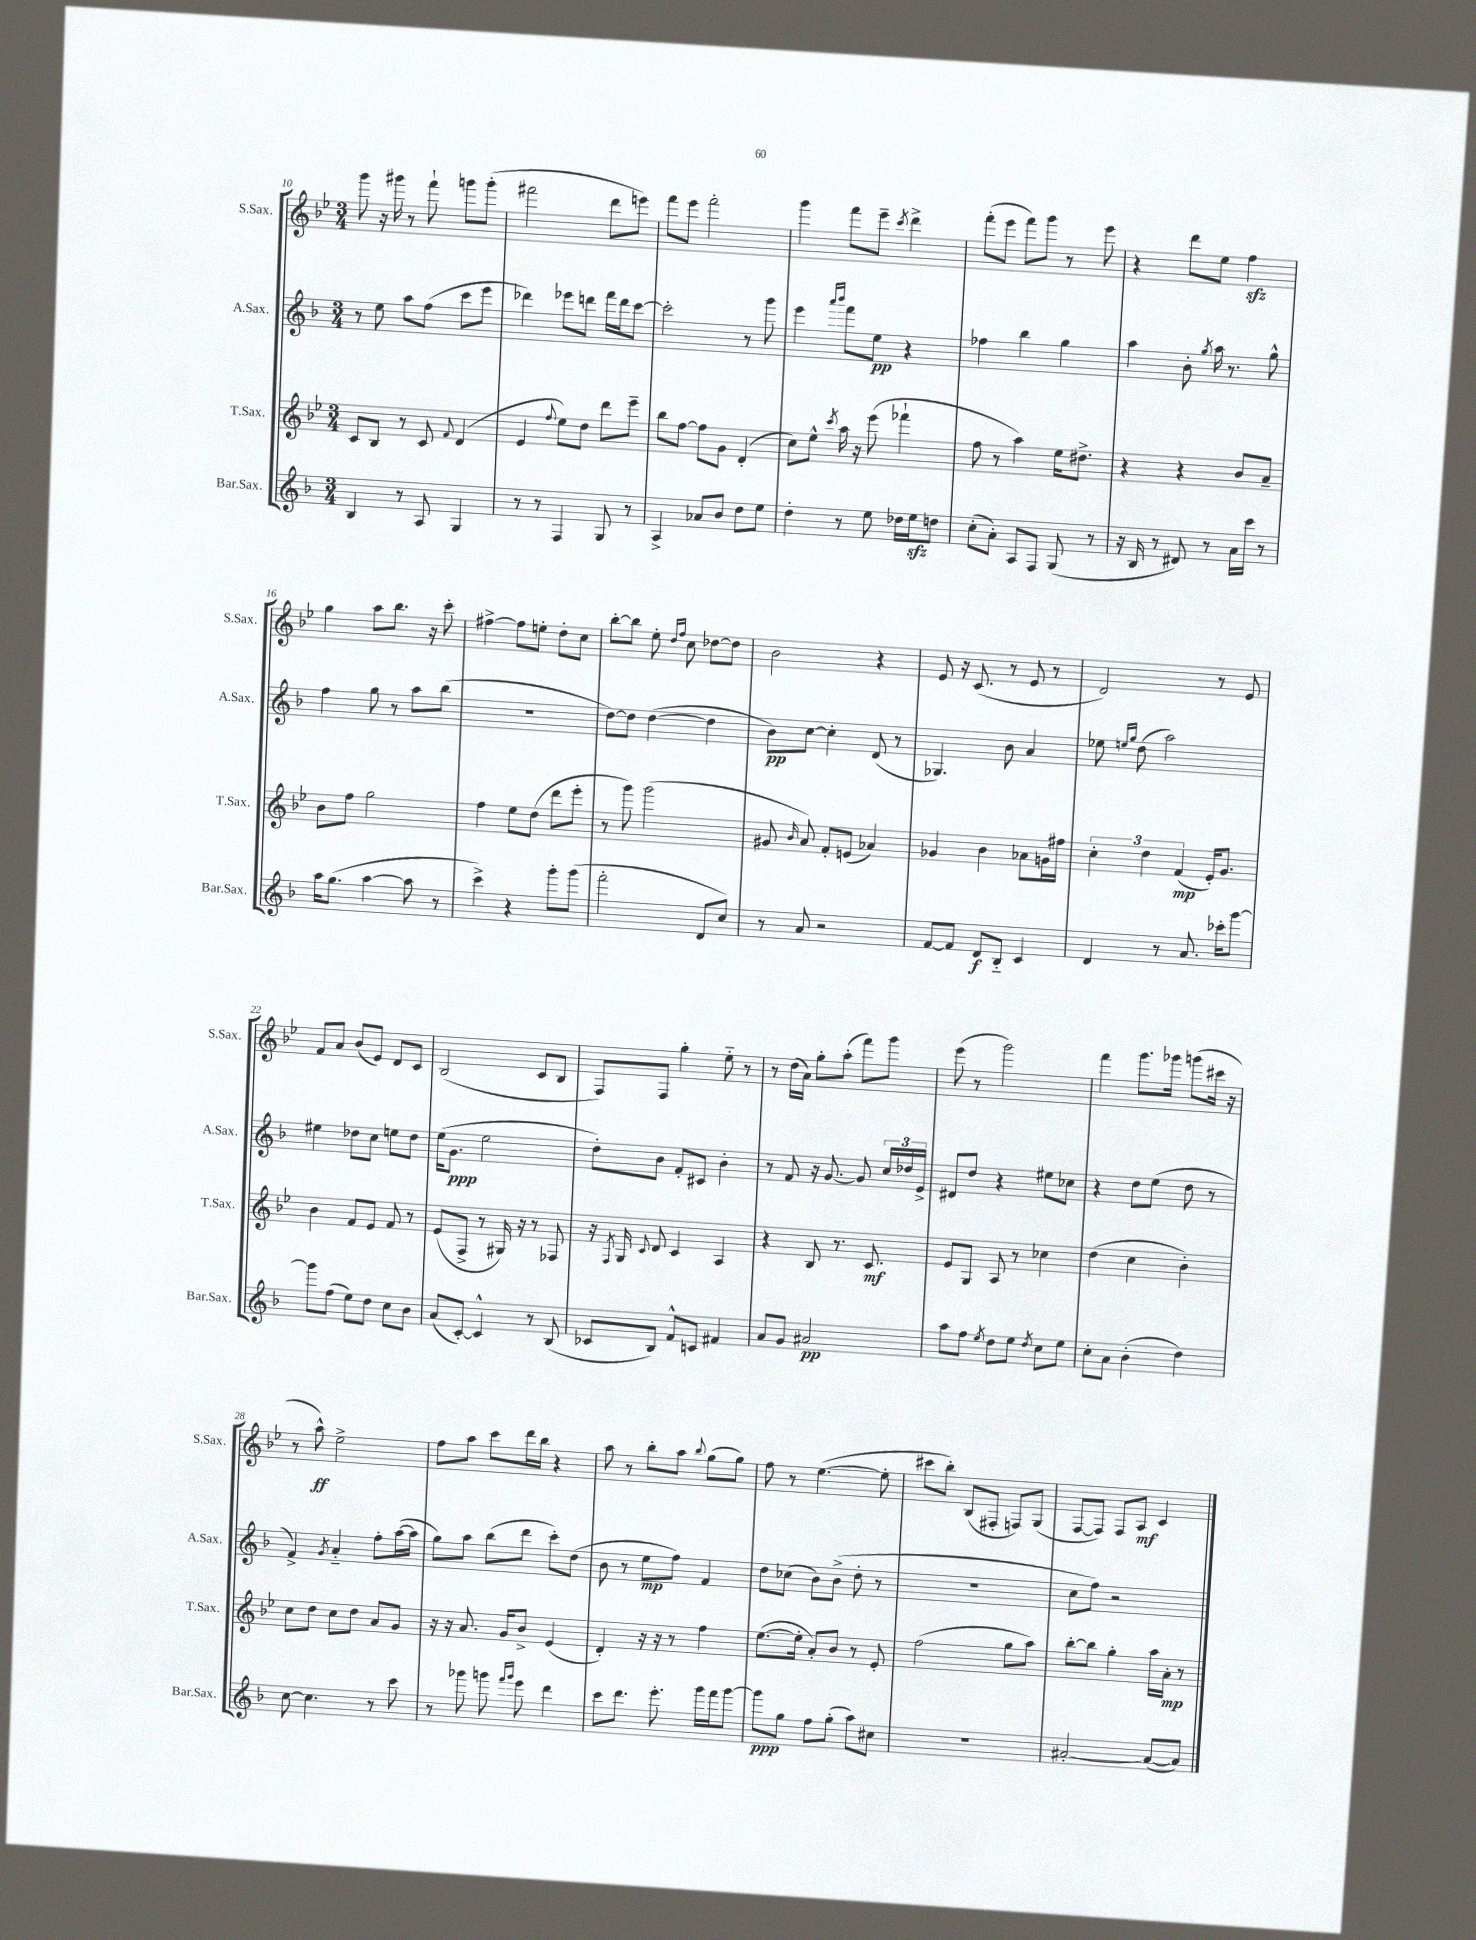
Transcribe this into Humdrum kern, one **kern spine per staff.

**kern	**dynam	**kern	**dynam	**kern	**dynam	**kern	**dynam
*part4	*part4	*part3	*part3	*part2	*part2	*part1	*part1
*staff4	*staff4	*staff3	*staff3	*staff2	*staff2	*staff1	*staff1
*I"Bar.Sax.	*	*I"T.Sax.	*	*I"A.Sax.	*	*I"S.Sax.	*
*I'Bar.Sax.	*	*I'T.Sax.	*	*I'A.Sax.	*	*I'S.Sax.	*
*clefG2	*	*clefG2	*	*clefG2	*	*clefG2	*
*k[b-]	*	*k[b-e-]	*	*k[b-]	*	*k[b-e-]	*
*M3/4	*	*M3/4	*	*M3/4	*	*M3/4	*
=10	=10	=10	=10	=10	=10	=10	=10
4B-/	.	8c/L	.	8r	.	8ggg\	.
.	.	8B-/J	.	8ee\	.	16r	.
.	.	.	.	.	.	16ggg#X\	.
8r	.	8r	.	8aa\L	.	8r	.
8A/	.	8c/	.	(8ff\J	.	8fff`\	.
.	.	8qqf/	.	.	.	.	.
4G/	.	(4d/	.	8ccc\L	.	8gggn\L	.
.	.	.	.	8eee\J	.	(8ggg'\J	.
=11	=11	=11	=11	=11	=11	=11	=11
8r	.	4e-/	.	4ddd-X\)	.	2fff#X\	.
8r	.	.	.	.	.	.	.
.	.	8qqff/	.	.	.	.	.
4F/	.	8ee-\L)	.	8eee-X\L	.	.	.
.	.	8dd\J	.	8dddn\J	.	.	.
8G/	.	8ddd\L	.	16fff\LL	.	8ddd\L	.
.	.	.	.	16ddd\J	.	.	.
8r	.	8eee-~\J	.	[8ccc\J	.	8eeen\J)	.
=12	=12	=12	=12	=12	=12	=12	=12
4A^/	.	8bb-\L	.	2ccc'\]	.	8fff\L	.
.	.	[8ff\J	.	.	.	8eee-\J	.
8a-X/L	.	8ff\L]	.	.	.	2fff'\	.
8b-/J	.	8g\J	.	.	.	.	.
8dd\L	.	(4d'/	.	8r	.	.	.
8ee\J	.	.	.	8ggg\	.	.	.
=13	=13	=13	=13	=13	=13	=13	=13
4dd'\	.	8cc\L)	.	4eee\	.	4ggg\	.
.	.	8ee-^^\J	.	.	.	.	.
.	.	.	.	16qqaaa/LL	.	.	.
.	.	8qccc/	.	16qqbbb-/JJ	.	.	.
8r	.	16aa\	.	8fff\L	.	8fff\L	.
.	.	16r	.	.	.	.	.
8ee\	.	(8eee-\	.	8ee\J	pp	8eee-~\J	.
.	.	.	.	.	.	8qccc/	.
16dd-X\LL	.	4fff-X`\	.	4r	.	4ddd^\	.
16eezz\J	.	.	.	.	.	.	.
8ddn\J	.	.	.	.	.	.	.
=14	=14	=14	=14	=14	=14	=14	=14
(8cc'\L	.	8ff\	.	4ff-X\	.	(8fff'\L	.
8a'\J)	.	8r	.	.	.	8eee-\J	.
8A/L	.	4aa\)	.	4bb-\	.	8fff\L)	.
8F/J	.	.	.	.	.	8ggg\J	.
(8G/	.	16ee-\KL	.	4gg\	.	8r	.
.	.	8.dd#X^\J	.	.	.	.	.
8r	.	.	.	.	.	8eee-\	.
=15	=15	=15	=15	=15	=15	=15	=15
16r	.	4r	.	4aa\	.	4r	.
16B-/	.	.	.	.	.	.	.
8r	.	.	.	.	.	.	.
8d#X/)	.	4r	.	8b-'\	.	8ddd\L	.
.	.	.	.	8qgg/	.	.	.
8r	.	.	.	16aa\	.	8ee-\J	.
.	.	.	.	8.r	.	.	.
16a\LL	.	8b-/L	.	.	.	4ffzz\	.
16ccc\JJ	.	.	.	.	.	.	.
8r	.	8a~/J	.	8gg^^\	.	.	.
!!LO:LB:g=z
=16	=16	=16	=16	=16	=16	=16	=16
16aa\KL	.	8b-\L	.	4ff\	.	4gg\	.
(8.gg\J	.	.	.	.	.	.	.
.	.	8ff\J	.	.	.	.	.
[4aa\	.	2gg\	.	8gg\	.	8aa\L	.
.	.	.	.	8r	.	8.bb-\J	.
8aa\]	.	.	.	8aa\L	.	.	.
.	.	.	.	.	.	16r	.
8r	.	.	.	(8bb-\J	.	8ccc'\	.
=17	=17	=17	=17	=17	=17	=17	=17
4ccc^\)	.	4ff\	.	2.r	.	[4ff#X^\	.
4r	.	8ee-\L	.	.	.	8ff#\L]	.
.	.	(8dd\J	.	.	.	8een'\J	.
8ggg'\L	.	8ddd\L	.	.	.	8dd'\L	.
(8ggg\J	.	8eee-'\J	.	.	.	8cc\J	.
=18	=18	=18	=18	=18	=18	=18	=18
2fff'\	.	8r	.	[8dd\L)	.	[8bb-'\L	.
.	.	8ggg\)	.	8dd\J]	.	8bb-\J]	.
.	.	(2ggg\	.	([4dd\	.	8ee-'\	.
.	.	.	.	.	.	16qqdd/LL	.
.	.	.	.	.	.	16qqff/JJ	.
.	.	.	.	.	.	8cc\	.
8d/L	.	.	.	4dd\]	.	[8dd-X\L	.
8cc/J)	.	.	.	.	.	8dd-\J]	.
=19	=19	=19	=19	=19	=19	=19	=19
8r	.	8g#X/	.	8b-\L)	pp	2b-\	.
.	.	16qqb-/	.	.	.	.	.
8a/	.	8a/)	.	[8cc\J	.	.	.
2r	.	8f'/L	.	4cc'\]	.	.	.
.	.	(8en/J	.	.	.	.	.
.	.	4a-X/)	.	(8d/	.	4r	.
.	.	.	.	8r	.	.	.
=20	=20	=20	=20	=20	=20	=20	=20
[8f/L	.	4g-X/	.	4.G-X/)	.	8e-/	.
8f/J]	.	.	.	.	.	16r	.
.	.	.	.	.	.	(8.c/	.
8d/L	f	4b-\	.	.	.	.	.
8B-/J	.	.	.	8b-\	.	8r	.
4c/	.	8a-X\L	.	4a/	.	8e-/	.
.	.	16gn\L	.	.	.	8r	.
.	.	16ff#X\JJ	.	.	.	.	.
=21	=21	=21	=21	=21	=21	=21	=21
4d/	.	6cc'\	.	8ee-X\	.	2d/)	.
.	.	.	.	16qqeen/LL	.	.	.
.	.	.	.	16qqgg/JJ	.	.	.
.	.	.	.	(8dd\	.	.	.
.	.	6dd\	.	.	.	.	.
8r	.	.	.	2aa\)	.	.	.
.	.	(6f/	mp	.	.	.	.
8.a/	.	.	.	.	.	.	.
.	.	16e-'/KL)	.	.	.	8r	.
16ccc-X'\KL	.	8.g/J	.	.	.	.	.
[8ggg\J	.	.	.	.	.	8e-/	.
!!LO:LB:g=z
=22	=22	=22	=22	=22	=22	=22	=22
8ggg\L]	.	4b-\	.	4ee#X\	.	8f/L	.
(8ff\J	.	.	.	.	.	8a/J	.
8ee\L)	.	8f/L	.	8dd-X\L	.	(8b-/L	.
8dd\J	.	8e-/J	.	8cc\J	.	8e-/J)	.
8cc\L	.	8f/	.	8een\L	.	8d/L	.
8b-\J	.	8r	.	8dd-\J	.	8c/J	.
=23	=23	=23	=23	=23	=23	=23	=23
(8a/L	.	(8e-/L	.	(16ee\KL	.	(2B-/	.
.	.	.	.	8.g\J	ppp	.	.
[8c'/J)	.	8F^/J	.	.	.	.	.
4c^^/]	.	8r	.	2ee\	.	.	.
.	.	16G#X/)	.	.	.	.	.
.	.	16r	.	.	.	.	.
8r	.	8r	.	.	.	8c/L	.
(8B-/	.	8F-X/	.	.	.	8B-/J	.
=24	=24	=24	=24	=24	=24	=24	=24
8c-X/L	.	16r	.	8dd'\L)	.	8F/L)	.
.	.	8qF/	.	.	.	.	.
.	.	16G/	.	.	.	.	.
.	.	8qqc/	.	.	.	.	.
8B-/J)	.	8d/	.	8b-\J	.	8F/J	.
8f^^/L	.	4c/	.	8f'/L	.	4gg'\	.
8cn/J	.	.	.	8c#X/J	.	.	.
4f#X/	.	4A/	.	4b-'\	.	8ee-\	.
.	.	.	.	.	.	8r	.
=25	=25	=25	=25	=25	=25	=25	=25
8a/L	.	4r	.	8r	.	8r	.
8g/J	.	.	.	8f/	.	(16dd\LL	.
.	.	.	.	.	.	16a\JJ)	.
2a#X/	pp	8B-/	.	16r	.	8gg'\L	.
.	.	.	.	[8.g/	.	.	.
.	.	8.r	.	.	.	(8aa'\J	.
.	.	.	.	8g/]	.	8fff\L)	.
.	.	8.c/	mf	.	.	.	.
.	.	.	.	24cc/LL	.	8ggg\J	.
.	.	.	.	24dd-X/	.	.	.
.	.	.	.	24e^/JJ	.	.	.
=26	=26	=26	=26	=26	=26	=26	=26
8aa\L	.	8e-/L	.	8d#X/L	.	(8eee-\	.
8ff\J	.	8G/J	.	8dd/J	.	8r	.
8qee/	.	.	.	.	.	.	.
8dd\L	.	8A/	.	4r	.	2ggg\)	.
8ee\J	.	8r	.	.	.	.	.
8qdd/	.	.	.	.	.	.	.
8cc\L	.	4cc-X\	.	8ee#X\L	.	.	.
8ee\J	.	.	.	8cc-X\J	.	.	.
=27	=27	=27	=27	=27	=27	=27	=27
8cc'\L	.	(4dd\	.	4r	.	4fff\	.
8a\J	.	.	.	.	.	.	.
(4b-'\	.	4cc\	.	8dd\L	.	8.ggg\L	.
.	.	.	.	(8ee\J	.	.	.
.	.	.	.	.	.	16ggg-X\Jk	.
4dd\)	.	4b-'\)	.	8dd\	.	(8gggn\L	.
.	.	.	.	8r	.	16ccc#X\Jk	.
.	.	.	.	.	.	16r	.
!!LO:LB:g=z
=28	=28	=28	=28	=28	=28	=28	=28
[8cc\	.	8cc\L	.	4f^/)	.	8r	.
4.cc\]	.	8dd\J	.	.	.	8aa^^\)	ff
.	.	.	.	8qg/	.	.	.
.	.	8cc\L	.	4a/	.	2ee-^\	.
.	.	8dd\J	.	.	.	.	.
8r	.	8a/L	.	8ff'\L	.	.	.
8ccc\	.	8g/J	.	([16aa\L	.	.	.
.	.	.	.	16aa\JJ]	.	.	.
=29	=29	=29	=29	=29	=29	=29	=29
8r	.	16r	.	8gg\L)	.	8ff\L	.
.	.	16r	.	.	.	.	.
8ggg-X\	.	8.a/	.	8aa\J	.	8aa\J	.
8gggn\	.	.	.	(8bb-\L	.	8ccc\L	.
.	.	16g/KL	.	.	.	.	.
16qqfff/LL	.	.	.	.	.	.	.
16qqggg/JJ	.	.	.	.	.	.	.
8eee\	.	8b-^/J	.	8ddd\J	.	16ddd\L	.
.	.	.	.	.	.	16bb-\JJ	.
4ddd\	.	(4e-/	.	8ccc'\L)	.	4r	.
.	.	.	.	(8dd\J	.	.	.
=30	=30	=30	=30	=30	=30	=30	=30
8ccc\L	.	4d'/)	.	8b-\	.	8aa\	.
8.ddd\J	.	.	.	8r	.	8r	.
.	.	16r	.	8ee\L	mp	8bb-'\L	.
8.eee'\	.	16r	.	.	.	.	.
.	.	8r	.	8ff\J)	.	8aa\J	.
.	.	.	.	.	.	8qqbb-/	.
16ggg\LL	.	4ff\	.	4f/	.	(8gg\L	.
16fff\J	.	.	.	.	.	.	.
[8ggg\J	.	.	.	.	.	8gg\J)	.
=31	=31	=31	=31	=31	=31	=31	=31
8ggg\L]	ppp	([8.ee-\L	.	8dd\L	.	8ff\	.
8gg\J	.	.	.	(8cc-X\J	.	8r	.
.	.	16ee-'\Jk]	.	.	.	.	.
8ff\L	.	8a'/L)	.	8b-\L)	.	([4.ee-\	.
(8gg'\J	.	8b-/J	.	(8b-^\J	.	.	.
8aa\L)	.	8r	.	8dd'\	.	.	.
8cc#X\J	.	8e-'/	.	8r	.	8ee-'\]	.
=32	=32	=32	=32	=32	=32	=32	=32
2.r	.	(2ff\	.	2.r	.	8ccc#X\L	.
.	.	.	.	.	.	8bb-'\J)	.
.	.	.	.	.	.	(8B-/L	.
.	.	.	.	.	.	8F#X'/J	.
.	.	8gg\L	.	.	.	8Fn/L)	.
.	.	8aa\J)	.	.	.	(8G/J	.
=33	=33	=33	=33	=33	=33	=33	=33
[2a#X'/	.	[8bb-'\L	.	8cc\L	.	[8F/L	.
.	.	8bb-\J]	.	8ff\J)	.	8F/J])	.
.	.	4gg'\	.	2r	.	8F/L	.
.	.	.	.	.	.	8A/J	mf
(8a#/L_	.	16aa\LL	.	.	.	4c/	.
.	.	16a'\JJ	mp	.	.	.	.
8a#/J])	.	8r	.	.	.	.	.
==	==	==	==	==	==	==	==
*-	*-	*-	*-	*-	*-	*-	*-
